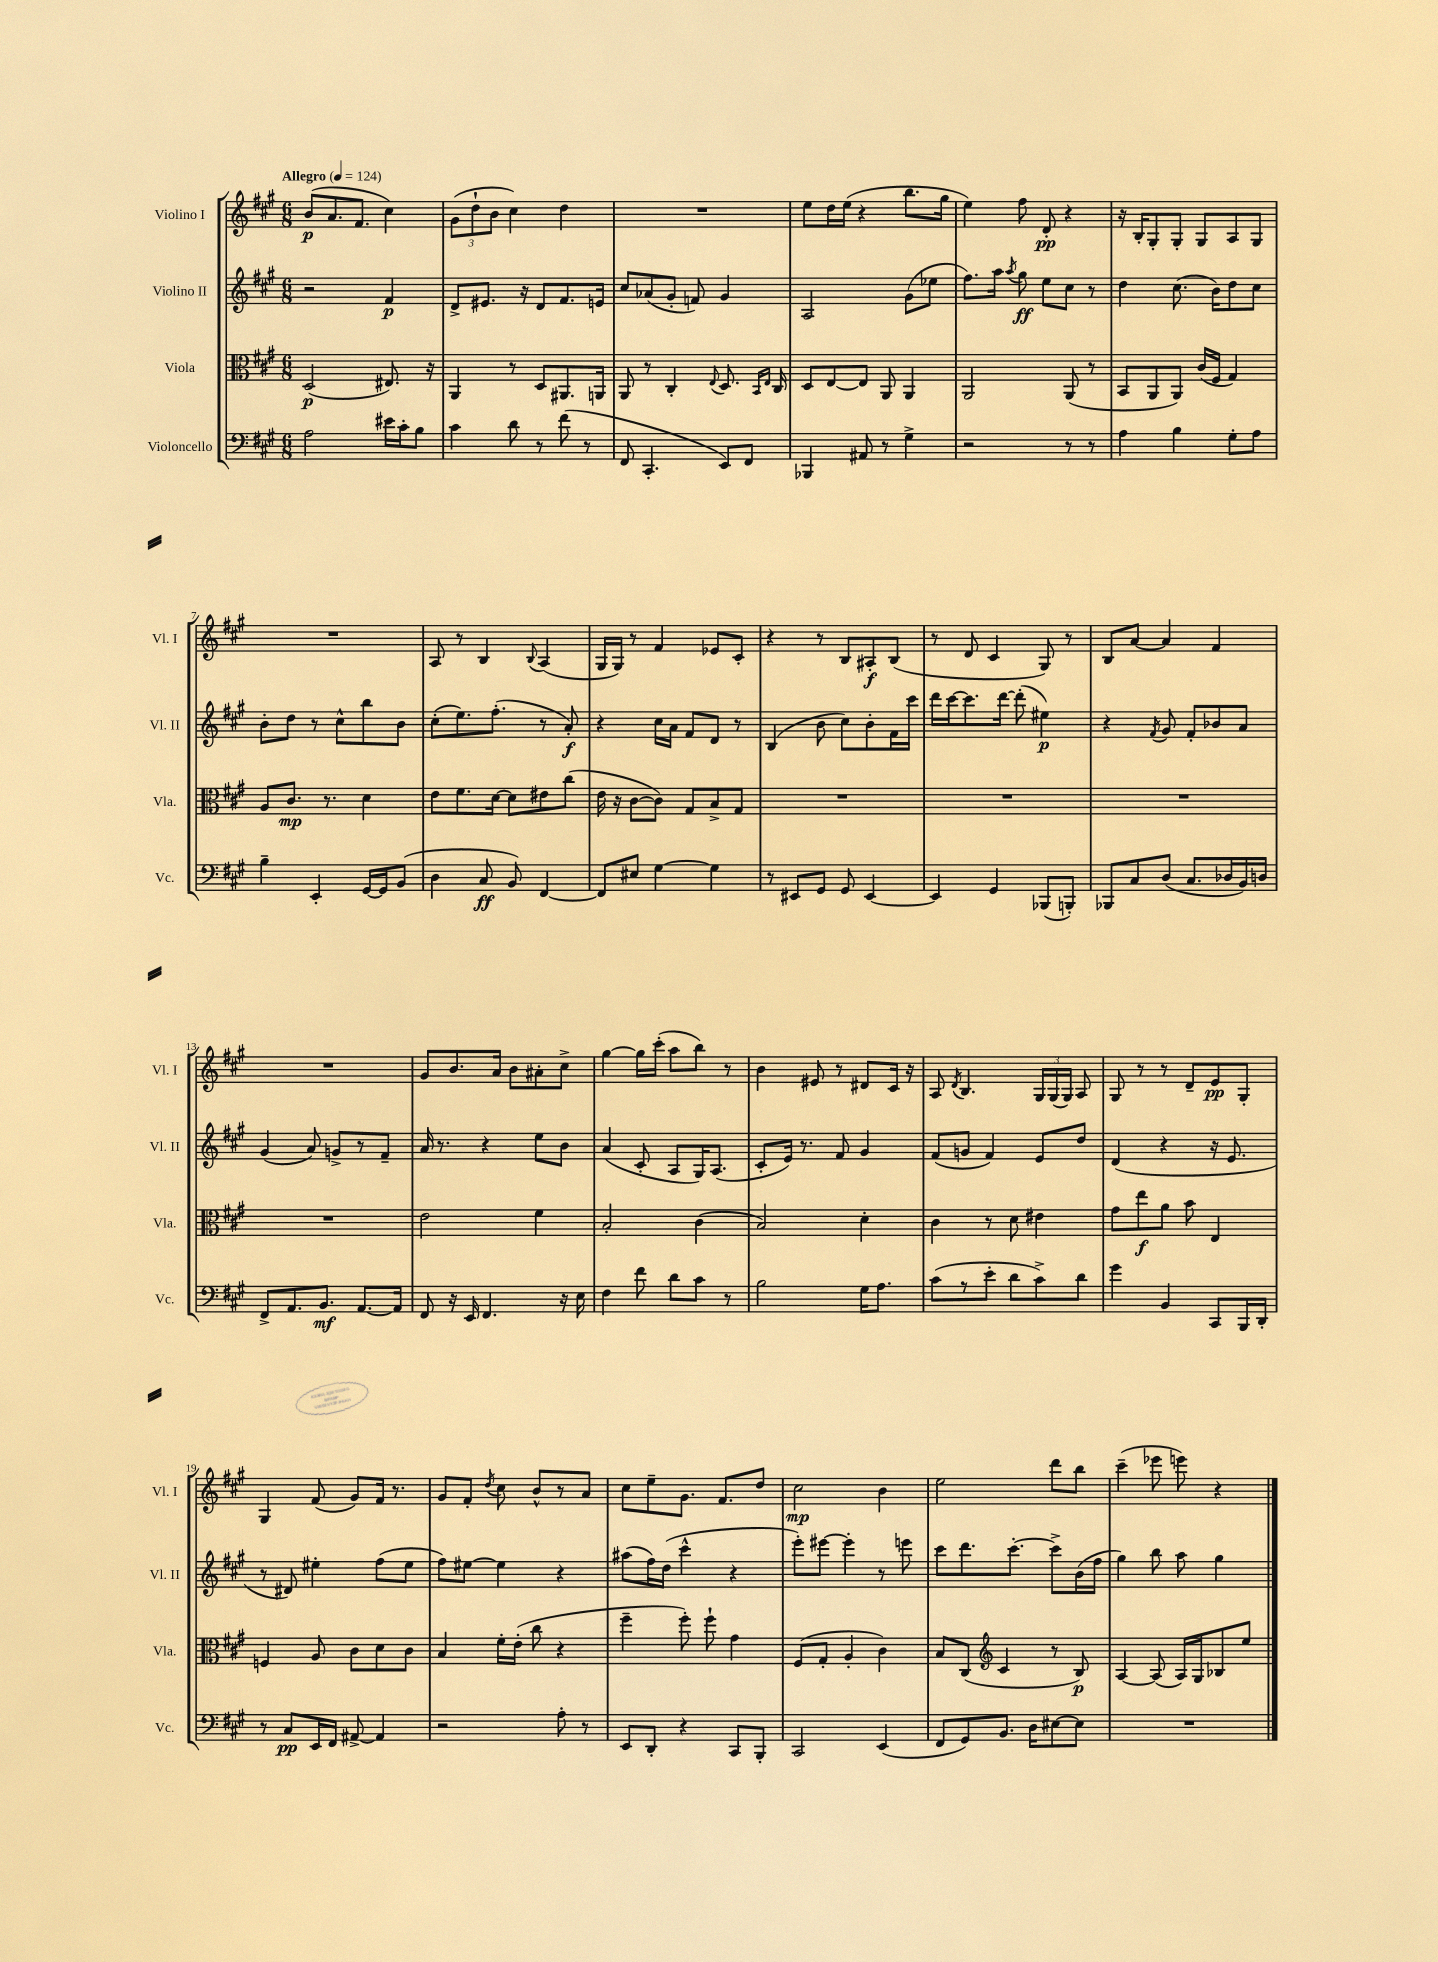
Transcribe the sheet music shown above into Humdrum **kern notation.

**kern	**dynam	**kern	**dynam	**kern	**dynam	**kern	**dynam
*part4	*part4	*part3	*part3	*part2	*part2	*part1	*part1
*staff4	*staff4	*staff3	*staff3	*staff2	*staff2	*staff1	*staff1
*I"Violoncello	*	*I"Viola	*	*I"Violino II	*	*I"Violino I	*
*I'Vc.	*	*I'Vla.	*	*I'Vl. II	*	*I'Vl. I	*
*clefF4	*	*clefC3	*	*clefG2	*	*clefG2	*
*k[f#c#g#]	*	*k[f#c#g#]	*	*k[f#c#g#]	*	*k[f#c#g#]	*
*M6/8	*	*M6/8	*	*M6/8	*	*M6/8	*
*MM124	*	*MM124	*	*MM124	*	*MM124	*
=1	=1	=1	=1	=1	=1	=1	=1
!	!	!	!	!	!	!LO:TX:a:B:t=Allegro	!
2A\	.	(2D/	p	2r	.	(8b/L	p
.	.	.	.	.	.	8.a/	.
.	.	.	.	.	.	8.f#/J	.
16e#X\LL	.	8.E#X/)	.	4f#/	p	4cc#\)	.
16c#'\J	.	.	.	.	.	.	.
8B\J	.	.	.	.	.	.	.
.	.	16r	.	.	.	.	.
=2	=2	=2	=2	=2	=2	=2	=2
4c#\	.	4AA/	.	8d^/L	.	(12g#\L	.
.	.	.	.	.	.	12dd`\	.
.	.	.	.	8.e#X/J	.	.	.
.	.	.	.	.	.	12b\J	.
8d\	.	8r	.	.	.	4cc#\)	.
.	.	.	.	16r	.	.	.
8r	.	8D/L	.	8d/L	.	.	.
(8f#\	.	8.AA#X/	.	8.f#/	.	4dd\	.
8r	.	.	.	.	.	.	.
.	.	16AAn/Jk	.	16en/Jk	.	.	.
=3	=3	=3	=3	=3	=3	=3	=3
8FF#/	.	8AA/	.	8cc#/L	.	2.r	.
4.CC#'/	.	8r	.	(8a-X/	.	.	.
.	.	4C#'/	.	8g#'/J	.	.	.
.	.	.	.	8fn/)	.	.	.
.	.	8qqE/	.	.	.	.	.
8EE/L)	.	8.D/	.	4g#/	.	.	.
8FF#/J	.	.	.	.	.	.	.
.	.	16qqBB/LL	.	.	.	.	.
.	.	16qqE/JJ	.	.	.	.	.
.	.	16C#/	.	.	.	.	.
=4	=4	=4	=4	=4	=4	=4	=4
4BBB-X/	.	8D/L	.	2A/	.	8ee\L	.
.	.	[8E/	.	.	.	16dd\L	.
.	.	.	.	.	.	(16ee\JJ	.
8AA#X/	.	8E/J]	.	.	.	4r	.
8r	.	8AA/	.	.	.	.	.
4G#^\	.	4AA/	.	(8g#\L	.	8.bb\L	.
.	.	.	.	8ee-X\J	.	.	.
.	.	.	.	.	.	16gg#\Jk	.
=5	=5	=5	=5	=5	=5	=5	=5
2r	.	2AA/	.	8.ff#\L)	.	4ee\)	.
.	.	.	.	16aa\Jk	.	.	.
.	.	.	.	8qaa/	.	.	.
.	.	.	.	8gg#\	ff	8ff#\	.
.	.	.	.	8ee\L	.	8d'/	pp
8r	.	(8AA/	.	8cc#\J	.	4r	.
8r	.	8r	.	8r	.	.	.
=6	=6	=6	=6	=6	=6	=6	=6
4A\	.	8BB/L	.	4dd\	.	16r	.
.	.	.	.	.	.	16B'/KL	.
.	.	8AA/	.	.	.	8G#'/	.
4B\	.	8AA/J)	.	(8.cc#\	.	8G#'/J	.
.	.	(16c#/LL	.	.	.	8G#/L	.
.	.	16F#/JJ	.	16b\KL)	.	.	.
8G#'\L	.	4G#/)	.	8dd\	.	8A/	.
8A\J	.	.	.	8cc#\J	.	8G#/J	.
!!LO:LB:g=z
=7	=7	=7	=7	=7	=7	=7	=7
4B~\	.	8A/L	.	8b'\L	.	2.r	.
.	.	8.c#/J	mp	8dd\J	.	.	.
4EE'/	.	.	.	8r	.	.	.
.	.	8.r	.	.	.	.	.
.	.	.	.	8cc#^^\L	.	.	.
[16GG#/LL	.	4d\	.	8bb\	.	.	.
16GG#/J]	.	.	.	.	.	.	.
(8BB/J	.	.	.	8b\J	.	.	.
=8	=8	=8	=8	=8	=8	=8	=8
4D\	.	8e\L	.	(8cc#'\L	.	8A/	.
.	.	8.f#\	.	8.ee\)	.	8r	.
8C#/	ff	.	.	.	.	4B/	.
.	.	[16d\Jk	.	(8.ff#'\J	.	.	.
8BB/)	.	8d\L]	.	.	.	.	.
.	.	.	.	.	.	8qqB/	.
[4FF#/	.	8e#X\	.	8r	.	(4A/	.
.	.	(8cc#\J	.	8a'/)	f	.	.
=9	=9	=9	=9	=9	=9	=9	=9
8FF#/L]	.	16e\	.	4r	.	16G#/LL	.
.	.	16r	.	.	.	16G#/JJ)	.
8E#X/J	.	[8c#\L	.	.	.	8r	.
[4G#\	.	8c#\J])	.	16cc#\LL	.	4f#/	.
.	.	.	.	16a\JJ	.	.	.
.	.	8G#/L	.	8f#/L	.	.	.
4G#\]	.	8B^/	.	8d/J	.	8e-X/L	.
.	.	8G#/J	.	8r	.	8c#'/J	.
=10	=10	=10	=10	=10	=10	=10	=10
8r	.	2.r	.	(4B/	.	4r	.
8EE#X/L	.	.	.	.	.	.	.
8GG#/J	.	.	.	8b\	.	8r	.
8GG#/	.	.	.	8cc#\L)	.	8B/L	.
[4EE#/	.	.	.	8b'\	.	8A#X'/	f
.	.	.	.	16f#\L	.	(8B/J	.
.	.	.	.	16ccc#\JJ	.	.	.
=11	=11	=11	=11	=11	=11	=11	=11
4EE#/]	.	2.r	.	16ddd\LL	.	8r	.
.	.	.	.	[16ccc#\J	.	.	.
.	.	.	.	8.ccc#\]	.	8d/	.
4GG#/	.	.	.	.	.	4c#/	.
.	.	.	.	[16ddd\Jk	.	.	.
.	.	.	.	(8ddd'\]	.	.	.
(8BBB-X/L	.	.	.	4ee#X\)	p	8G#/)	.
8BBBn'/J)	.	.	.	.	.	8r	.
=12	=12	=12	=12	=12	=12	=12	=12
8BBB-X/L	.	2.r	.	4r	.	8B/L	.
8C#/	.	.	.	.	.	[8a/J	.
.	.	.	.	8qf#/	.	.	.
(8D/J	.	.	.	8g#/	.	4a/]	.
8.C#/L	.	.	.	8f#'/L	.	.	.
.	.	.	.	8b-X/	.	4f#/	.
16D-X/L	.	.	.	.	.	.	.
16BB/)	.	.	.	8a/J	.	.	.
16Dn/JJ	.	.	.	.	.	.	.
!!LO:LB:g=z
=13	=13	=13	=13	=13	=13	=13	=13
8FF#^/L	.	2.r	.	(4g#/	.	2.r	.
8.AA/	.	.	.	.	.	.	.
.	.	.	.	8a/)	.	.	.
8.BB/J	mf	.	.	.	.	.	.
.	.	.	.	8gn^/L	.	.	.
[8.AA/L	.	.	.	8r	.	.	.
.	.	.	.	8f#~/J	.	.	.
16AA/Jk]	.	.	.	.	.	.	.
=14	=14	=14	=14	=14	=14	=14	=14
8FF#/	.	2e\	.	16a/	.	8g#/L	.
.	.	.	.	8.r	.	.	.
16r	.	.	.	.	.	8.b/	.
16EE/	.	.	.	.	.	.	.
4.FF#/	.	.	.	4r	.	.	.
.	.	.	.	.	.	16a/Jk	.
.	.	.	.	.	.	8b\L	.
.	.	4f#\	.	8ee\L	.	8a#X'\	.
16r	.	.	.	8b\J	.	8cc#^\J	.
16E\	.	.	.	.	.	.	.
=15	=15	=15	=15	=15	=15	=15	=15
4F#\	.	2B'/	.	(4a/	.	[4gg#\	.
8f#\	.	.	.	8c#'/	.	16gg#\LL]	.
.	.	.	.	.	.	(16ccc#'\JJ	.
8d\L	.	.	.	8A/L	.	8aa\L	.
8c#\J	.	(4c#\	.	16G#/K)	.	8bb\J)	.
.	.	.	.	(8.A/J	.	.	.
8r	.	.	.	.	.	8r	.
=16	=16	=16	=16	=16	=16	=16	=16
2B\	.	2B/)	.	8c#'/L	.	4b\	.
.	.	.	.	16e/Jk)	.	.	.
.	.	.	.	8.r	.	.	.
.	.	.	.	.	.	8e#X/	.
.	.	.	.	8f#/	.	8r	.
16G#\KL	.	4d'\	.	4g#/	.	8d#X/L	.
8.A\J	.	.	.	.	.	.	.
.	.	.	.	.	.	16c#/Jk	.
.	.	.	.	.	.	16r	.
=17	=17	=17	=17	=17	=17	=17	=17
(8c#\L	.	4c#\	.	(8f#/L	.	8A/	.
.	.	.	.	.	.	8qd/	.
8r	.	.	.	8gn/J	.	4.B/	.
8e'\J	.	8r	.	4f#/)	.	.	.
8d\L	.	8d\	.	.	.	.	.
8c#^\)	.	4e#X\	.	8e/L	.	24G#/LL	.
.	.	.	.	.	.	(24G#/	.
.	.	.	.	.	.	24G#/JJ)	.
8d\J	.	.	.	8dd/J	.	8A/	.
=18	=18	=18	=18	=18	=18	=18	=18
4g#\	.	8g#\L	.	(4d/	.	8G#/	.
.	.	8ee\	f	.	.	8r	.
4BB/	.	8a\J	.	4r	.	8r	.
.	.	8b\	.	.	.	8d~/L	.
8CC#/L	.	4E/	.	16r	.	8e/	pp
.	.	.	.	8.e/	.	.	.
16BBB/L	.	.	.	.	.	8G#'/J	.
16DD'/JJ	.	.	.	.	.	.	.
!!LO:LB:g=z
=19	=19	=19	=19	=19	=19	=19	=19
8r	.	4Fn/	.	8r	.	4G#/	.
8C#/L	pp	.	.	8d#X/)	.	.	.
16EE/L	.	8A/	.	4ee#X'\	.	(8f#/	.
16FF#/JJ	.	.	.	.	.	.	.
[8AA#X^/	.	8c#\L	.	.	.	8g#/L)	.
4AA#/]	.	8d\	.	(8ff#\L	.	16f#/Jk	.
.	.	.	.	.	.	8.r	.
.	.	8c#\J	.	8ee#\J	.	.	.
=20	=20	=20	=20	=20	=20	=20	=20
2r	.	4B/	.	8ff#\L)	.	8g#/L	.
.	.	.	.	[8ee#X\J	.	8f#'/J	.
.	.	.	.	.	.	8qdd/	.
.	.	16f#'\LL	.	4ee#\]	.	8cc#\	.
.	.	(16e'\JJ	.	.	.	.	.
.	.	8cc#\	.	.	.	8b^^/L	.
8A'\	.	4r	.	4r	.	8r	.
8r	.	.	.	.	.	8a/J	.
=21	=21	=21	=21	=21	=21	=21	=21
8EE/L	.	4ff#~\	.	(8aa#X\L	.	8cc#\L	.
8DD'/J	.	.	.	16ff#\L)	.	8ee~\	.
.	.	.	.	(16dd\JJ	.	.	.
4r	.	8ff#'\)	.	4ccc#^^\	.	8.g#\J	.
.	.	8ff#`\	.	.	.	.	.
.	.	.	.	.	.	8.f#/L	.
8CC#/L	.	4g#\	.	4r	.	.	.
8BBB'/J	.	.	.	.	.	8dd/J	.
=22	=22	=22	=22	=22	=22	=22	=22
2CC#/	.	(8F#/L	.	8eee'\L)	.	2cc#\	mp
.	.	8G#'/J	.	[8eee#X\J	.	.	.
.	.	4A'/	.	4eee#'\]	.	.	.
(4EE/	.	4c#\)	.	8r	.	4b\	.
.	.	.	.	8eeen\	.	.	.
=23	=23	=23	=23	=23	=23	=23	=23
8FF#/L	.	8B/L	.	8ccc#\L	.	2ee\	.
8GG#/)	.	(8C#/J	.	8.ddd\	.	.	.
*	*	*clefG2	*	*	*	*	*
8.BB/J	.	4c#/	.	.	.	.	.
.	.	.	.	[8.ccc#'\J	.	.	.
16D\KL	.	.	.	.	.	.	.
[8E#X\	.	8r	.	8ccc#^\L]	.	8ddd\L	.
8E#\J]	.	8B/)	p	(16b\L	.	8bb\J	.
.	.	.	.	16ff#\JJ	.	.	.
=24	=24	=24	=24	=24	=24	=24	=24
2.r	.	[4A/	.	4gg#\)	.	(4ccc#~\	.
.	.	(8A/]	.	8bb\	.	8eee-X\	.
.	.	16A/LL)	.	8aa\	.	8eeen\)	.
.	.	16G#/J	.	.	.	.	.
.	.	8B-X/	.	4gg#\	.	4r	.
.	.	8ee/J	.	.	.	.	.
==	==	==	==	==	==	==	==
*-	*-	*-	*-	*-	*-	*-	*-
